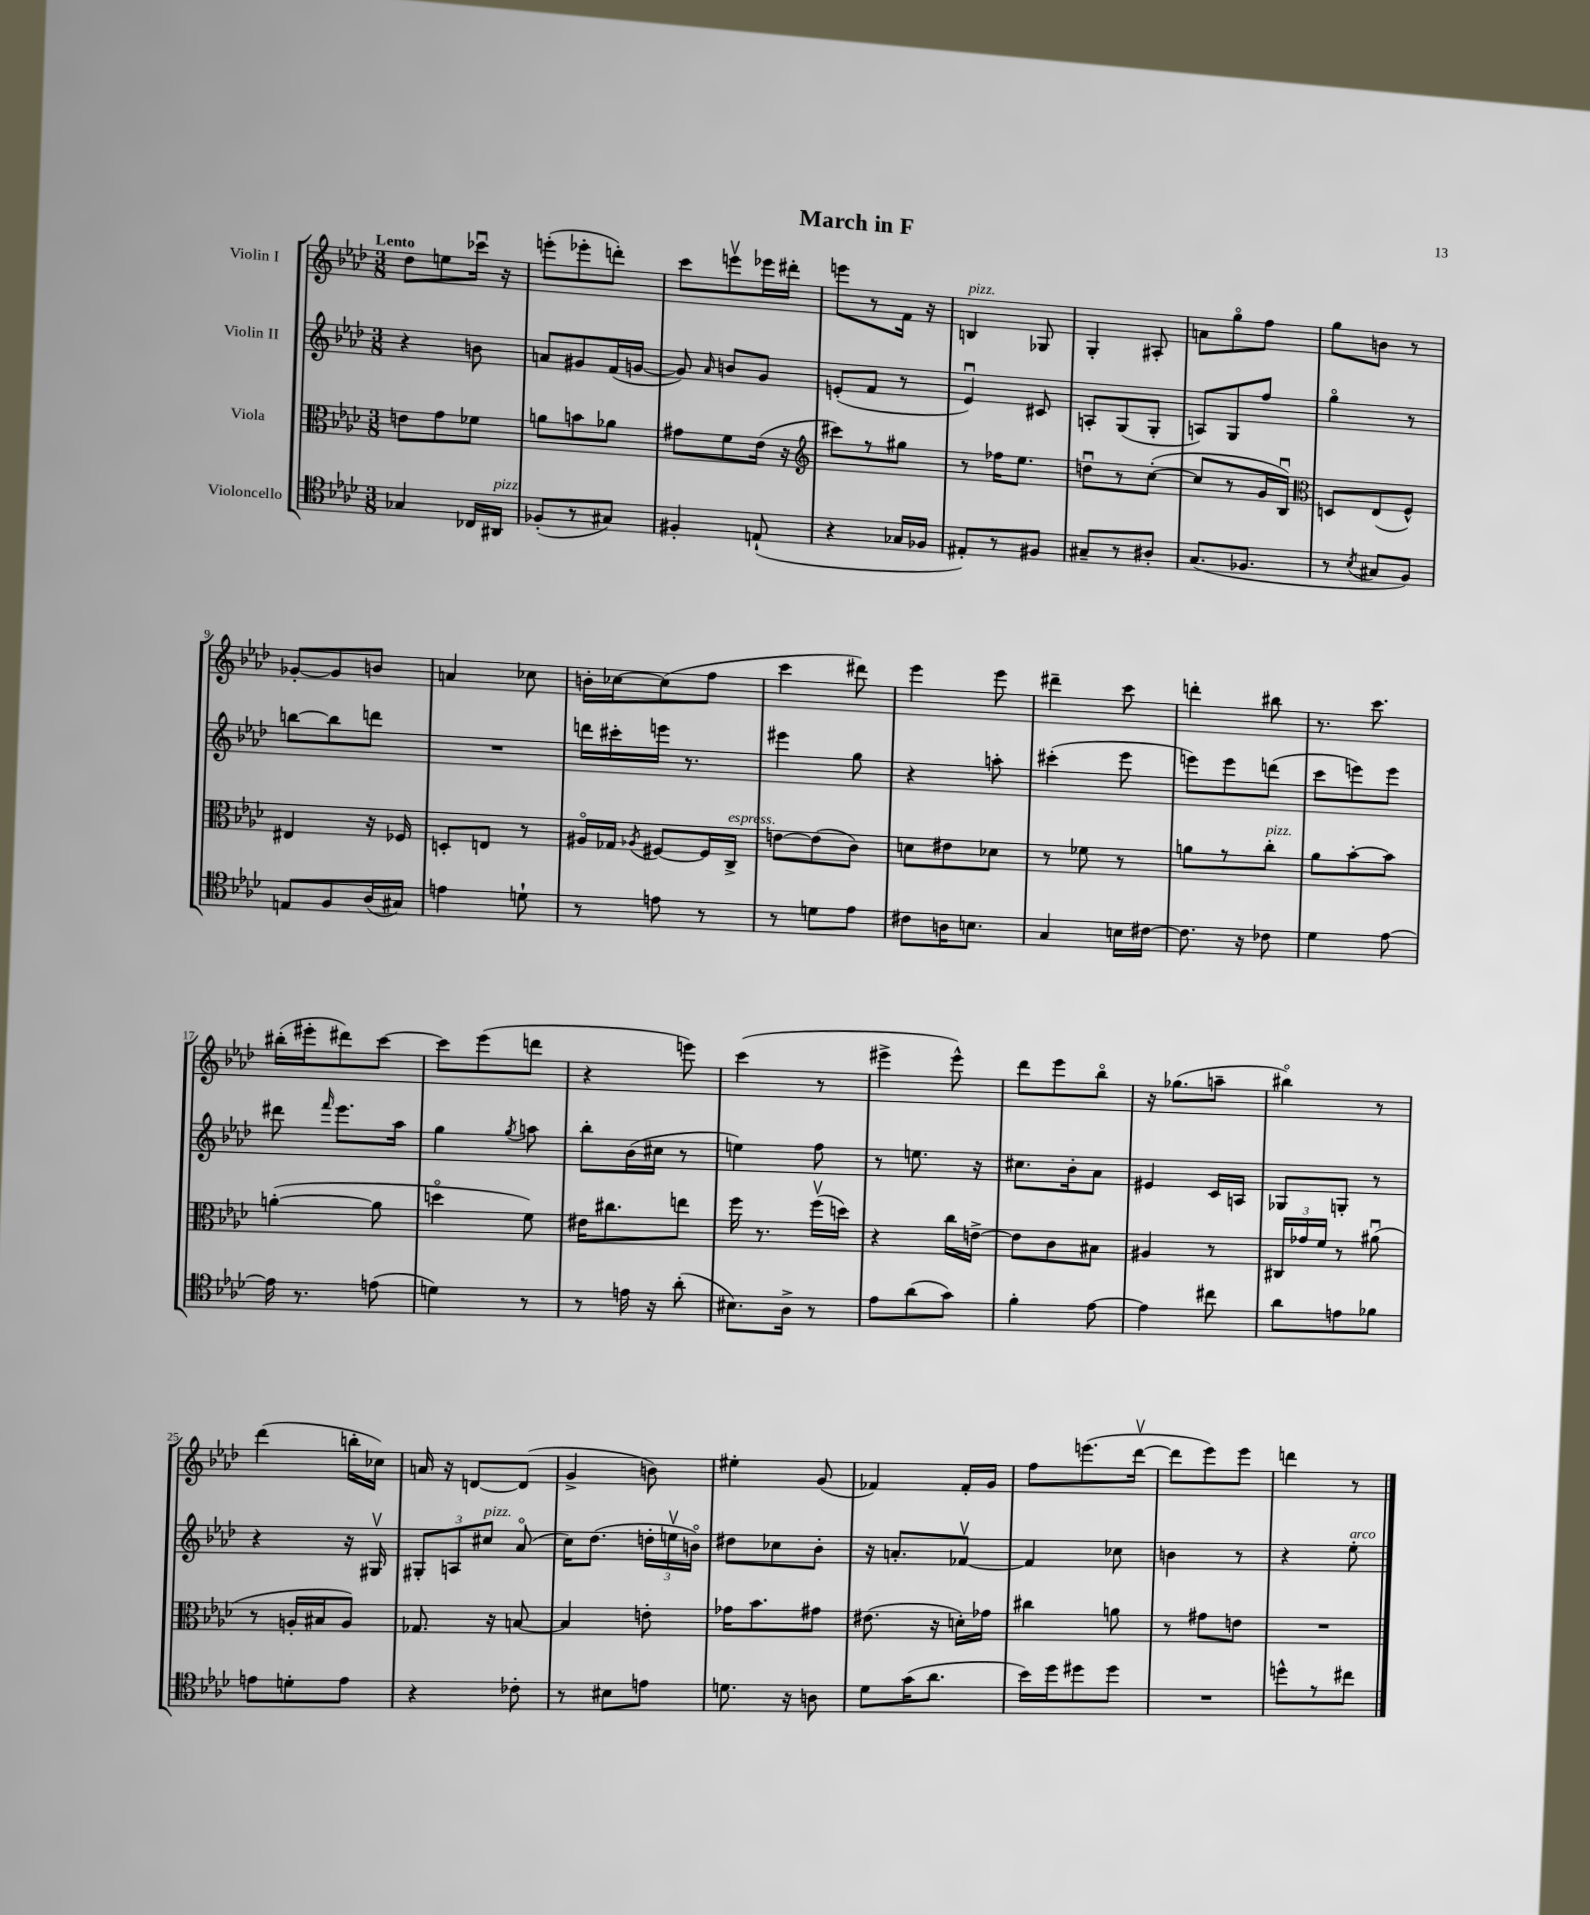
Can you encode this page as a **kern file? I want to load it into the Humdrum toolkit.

**kern	**kern	**kern	**kern
*staff4	*staff3	*staff2	*staff1
*clefC4	*clefC3	*clefG2	*clefG2
*k[b-e-a-d-]	*k[b-e-a-d-]	*k[b-e-a-d-]	*k[b-e-a-d-]
*M3/8	*M3/8	*M3/8	*M3/8
4G-	8e	4r	8dd-
.	8g	.	8ee
16C-	8f-	8b	16ccc-u
16AA#	.	.	16r
=	=	=	=
(8F-'	8a	8a	(8eee'
8r	8b	8g#	8eee-'
8G#)	8a-	(16f	8ddd')
.	.	[16g	.
=	=	=	=
4F#'	8g#	8g])	8ccc
.	.	16qqa-	.
.	8f	8b	8eeev
(8E`	(16e-	8g	16eee-
.	16r	.	16ddd#'
=	=	=	=
*	*clefG2	*	*
4r	8ccc#)	(8e'	8eee
.	8r	8f	8r
16G-	8gg#	8r	16f
16F-	.	.	16r
=	=	=	=
8E#')	8r	4e-u)	4B
8r	16ff-	.	.
.	8.ee-	.	.
8F#	.	8c#	8G-
=	=	=	=
8G#~	8ddu	8A'	4G'
8r	8r	(8G	.
8A#'	([8cc'	8G'	8A#'
=	=	=	=
(8.G	8cc]	8A)	8a
.	8r	8G	8ggo
8.F-	.	.	.
.	16g	8ff	8ff
.	16B-u)	.	.
=	=	=	=
*	*clefC3	*	*
8r	8D	4ggo	8gg
8qB-	.	.	.
8G#	(8E-	.	8b
8F)	8F^^)	8r	8r
=	=	=	=
8E	4E#	[8bb	[8g-'
8F	.	8bb]	8g-]
(16A-	16r	8ddd	8b
16G#)	16F-	.	.
=	=	=	=
4e	8D'	4.r	4a
.	8E	.	.
8d`	8r	.	8cc-
=	=	=	=
8r	16A#o	16ddd	16b'
.	16G-	16ccc#'	[16cc-
.	8qA-	.	.
8e	[8F#	16eee	(8cc-]
.	.	8.r	.
8r	16F#]	.	8ff
.	16C^	.	.
=	=	=	=
8r	[8e	4eee#	4ccc
8d	(8e]	.	.
8e-	8c)	8gg	8ddd#)
=	=	=	=
8c#	8d	4r	4eee-
16A	8e#	.	.
8.B	.	.	.
.	8d-	8aa'	8eee-
=	=	=	=
4G	8r	(4ccc#'	4ddd#~
.	8f-	.	.
16B	8r	8eee-	8ccc
[16c#	.	.	.
=	=	=	=
8.c#]	8a	8eee)	4ddd'
.	8r	8eee	.
16r	.	.	.
8c-	8cc'	(8ddd	8bb#
=	=	=	=
4d-	8a-	8ccc	8.r
.	[8b-'	8eee)	.
.	.	.	8.ccc
[8e-	8b-]	8eee	.
=	=	=	=
16e-]	([4a'	8ddd#	(16bb#'
8.r	.	.	16eee#'
.	.	16qqfff	.
.	.	8.eee-	8ddd#)
(8e	8a]	.	[8ccc
.	.	16aa-	.
=	=	=	=
4d)	4ddo	4gg	8ccc]
.	.	.	(8eee-
.	.	8qgg	.
8r	8f)	8aa	8ddd
=	=	=	=
8r	16e#	8bb-'	4r
.	8.cc#	.	.
16e	.	(16b-	.
16r	.	16cc#	.
(8a-'	8ee	8r	8eee)
=	=	=	=
8.B#)	16ff	4ee)	(4ccc
.	8.r	.	.
16A-^	.	.	.
8r	(16ffv	8ff	8r
.	16dd)	.	.
=	=	=	=
8e-	4r	8r	4eee#^
(8a-	.	8.ee	.
8g)	16cc	.	8eee#^^)
.	[16e^	16r	.
=	=	=	=
4f'	8e]	8.cc#	8ddd-
.	8c	.	8eee-
.	.	16b-'	.
[8e-	8B#	8a-	8bb-o
=	=	=	=
4e-]	4A#	4e#	16r
.	.	.	(8.gg-
8cc#	8r	16c	8aa~
.	.	16A	.
=	=	=	=
8a-	24C#	8G-	4bb#o)
.	24g-	.	.
.	24f	.	.
8e	8r	8G'	.
8f-	(8a#u	8r	8r
=	=	=	=
8e	8r	4r	(4ddd-
8d'	16A'	.	.
.	16B#	.	.
8e	8A)	16r	16bb'
.	.	16G#v	16cc-)
=	=	=	=
4r	8.G-	12G#'	16a
.	.	.	16r
.	.	12A	.
.	.	.	[8d
.	.	12cc#	.
.	16r	.	.
8c-'	[8B	(8a-o	(8d]
=	=	=	=
8r	4B]	16cc)	4g^
.	.	(8.dd-	.
8B#	.	.	.
8e	8e'	24dd'	8b)
.	.	24eev	.
.	.	24bo)	.
=	=	=	=
8.d	16g-	8dd#	4ee#'
.	8.b-	.	.
.	.	8cc-	.
16r	.	.	.
8A	8g#	8b-'	(8g
=	=	=	=
8d-	(8.e#	16r	4f-)
.	.	8.a'	.
(16g	.	.	.
8.a-	16r	.	.
.	16d')	[8f-v	16f-'
.	16g-	.	16g
=	=	=	=
16b-)	4cc#	4f-]	8ff
16dd-	.	.	.
8dd#	.	.	(8.eee
8dd#	8a	8cc-	.
.	.	.	[16ddd-v
=	=	=	=
4.r	8r	4b	8ddd-]
.	8g#	.	8eee-)
.	8e	8r	8eee-
=	=	=	=
8dd^^	4.r	4r	4ddd
8r	.	.	.
8cc#	.	8ee-'	8r
==	==	==	==
*-	*-	*-	*-
